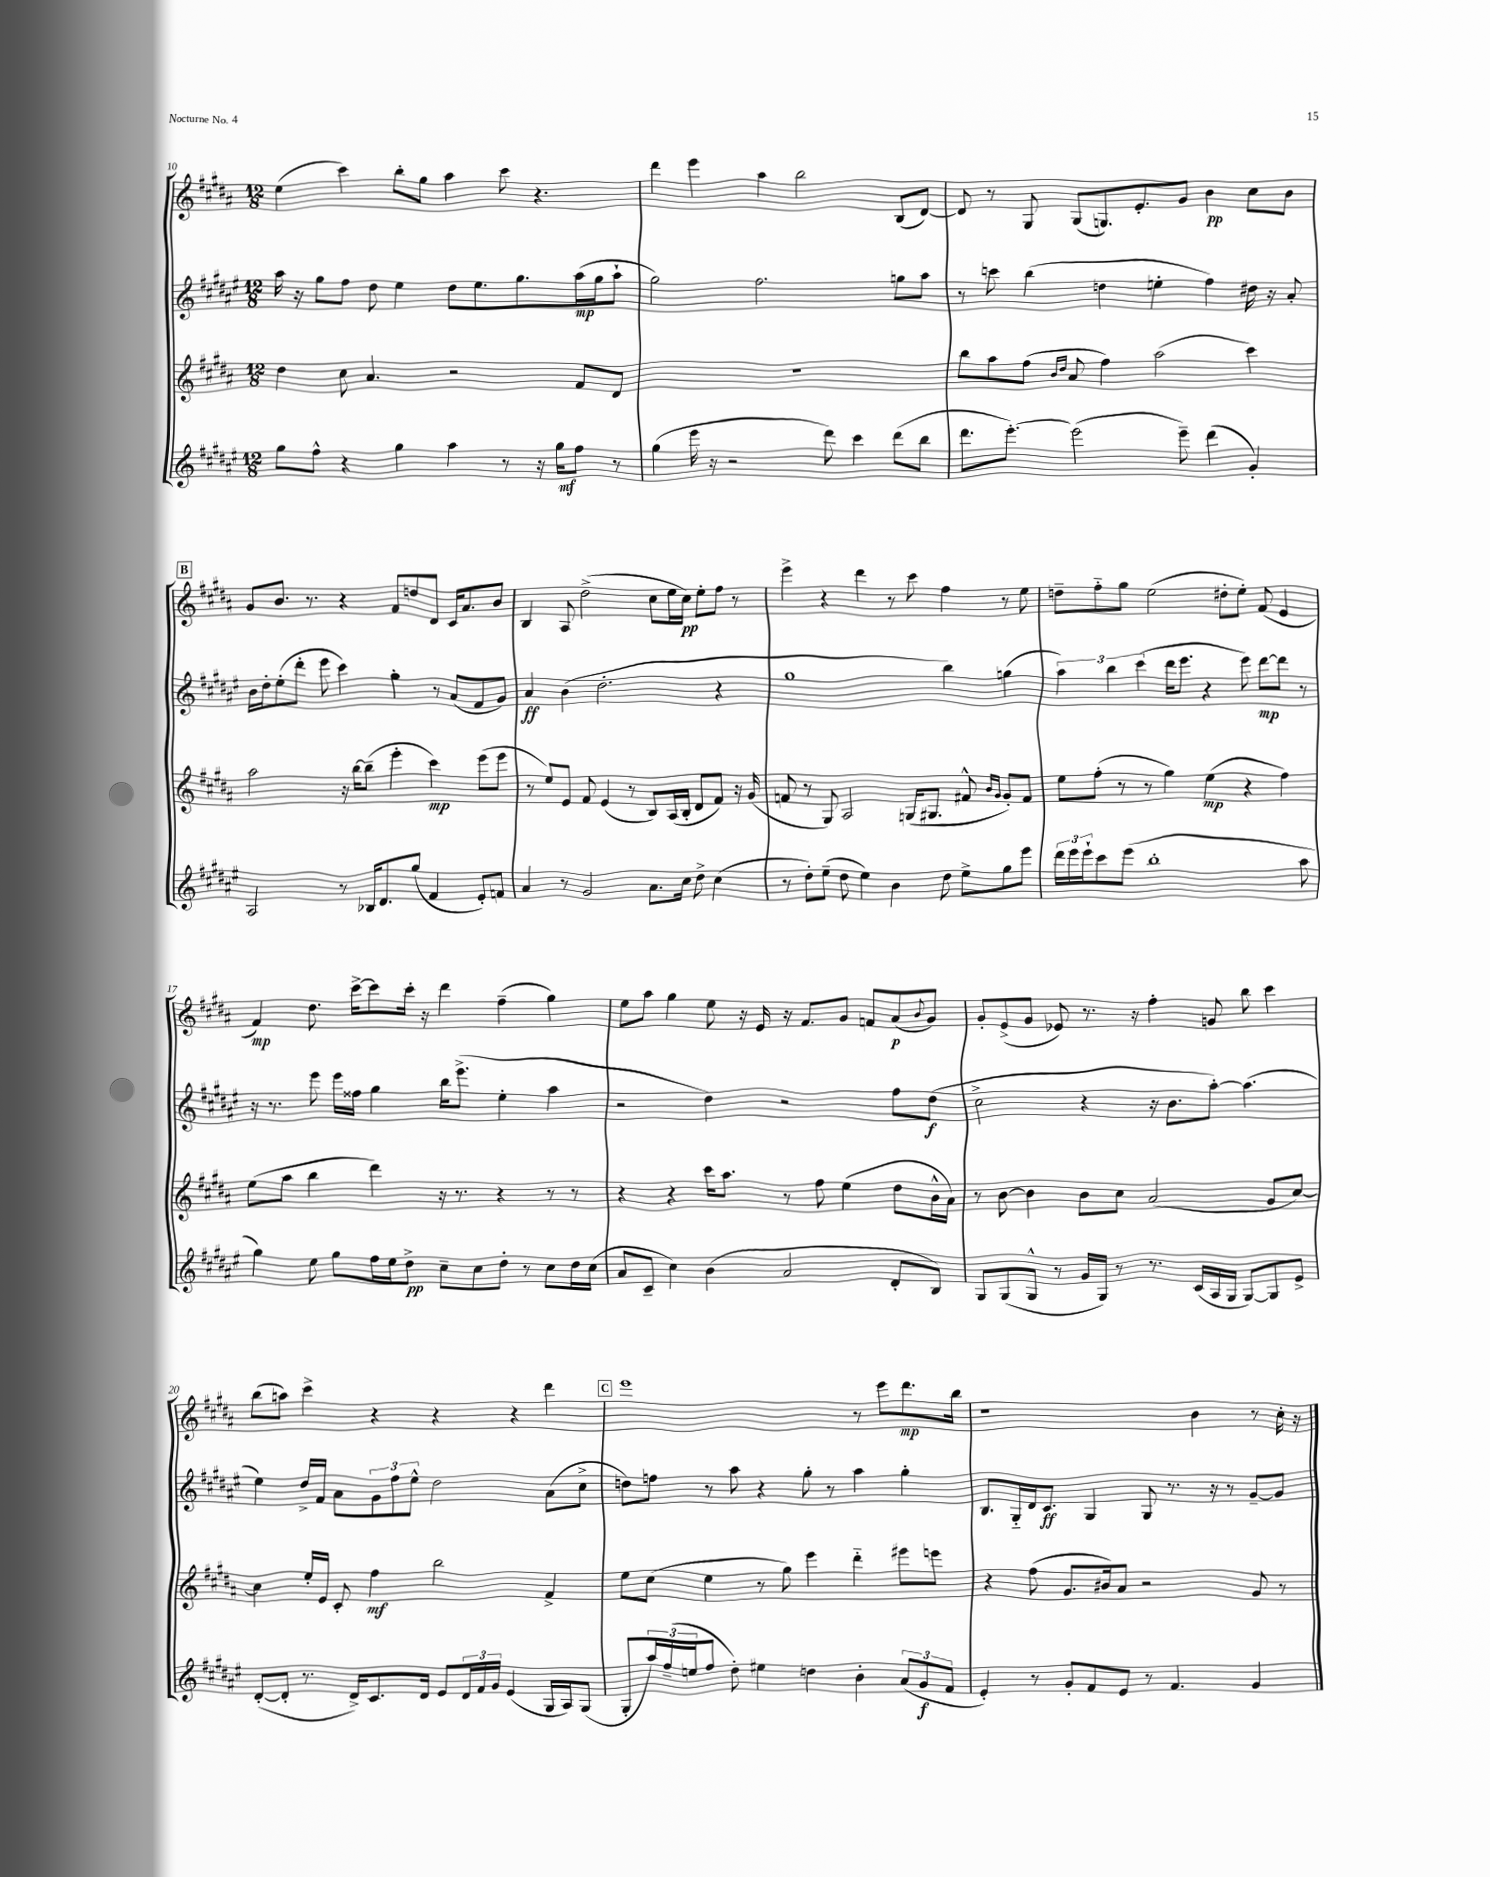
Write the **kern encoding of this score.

**kern	**kern	**kern	**kern
*staff4	*staff3	*staff2	*staff1
*clefG2	*clefG2	*clefG2	*clefG2
*k[f#c#g#d#a#e#]	*k[f#c#g#d#a#]	*k[f#c#g#d#a#e#]	*k[f#c#g#d#a#]
*M12/8	*M12/8	*M12/8	*M12/8
8gg#	4dd#	16aa#	(4ee
.	.	16r	.
8ff#^^	.	8gg#	.
4r	8cc#	8ff#	4ccc#)
.	4.a#	8dd#	.
4gg#	.	4ee#	8bb'
.	.	.	8gg#
4aa#	2r	8dd#	4aa#
.	.	8.ee#	.
8r	.	.	8ccc#
.	.	8.gg#	.
16r	.	.	4.r
16gg#	.	.	.
8ff#	8f#	(16aa#	.
.	.	16gg#	.
8r	8d#	8aa#`	.
=	=	=	=
(4gg#	1.r	2gg#)	4ddd#
16eee#	.	.	4eee
16r	.	.	.
2r	.	.	.
.	.	2.ff#	4aa#
.	.	.	2bb
8ddd#)	.	.	.
4ccc#	.	.	.
(8ddd#	.	8gg	(8B
8bb	.	8aa#	[8d#)
=	=	=	=
8.ddd#	8bb	8r	8d#]
.	8aa#	8ccc	8r
[8.eee#')	.	.	.
.	(8ff#	(4bb	8G#
.	16qqb	.	.
.	16qqdd#	.	.
(2eee#]	8a#	.	(8G#
.	4ff#)	4dd	8.G)
.	.	.	8.e'
.	(2aa#	4ee'	.
8eee#~)	.	.	8g#
(4ddd#	.	4ff#)	4b
4g#')	4ccc#)	16dd#	8cc#
.	.	16r	.
.	.	8a#'	8b
=	=	=	=
2A#	2aa#	16b	8g#
.	.	16dd#'	.
.	.	(8ee#'	8.b
.	.	8ddd#'	.
.	.	.	8.r
.	.	8eee#	.
8r	16r	4ccc#)	4r
.	[16bb	.	.
16B-	(8bb~]	.	.
8.d#	.	.	.
.	4eee'	4gg#'	8f#
(8gg#	.	.	8dd
4f#	4ccc#)	8r	8d#
.	.	(8a#	16c#
.	.	.	8.a#
8e#')	(8eee	8f#	.
8f	8eee	8g#)	8b
=	=	=	=
4a#	8r	4a#	4B
.	8ee)	.	.
8r	8e	(4b	8A#
2g#	8f#	.	(2dd#^
.	(4e	2.dd#'	.
.	8r	.	.
8.a#	8B)	.	8cc#
.	(16A#	.	16ee
16cc#	16B'	.	16cc#)
8dd#^	8d#	.	8ee'
(4cc#	8f#)	4r	8ff#
.	16r	.	8r
.	(16g#	.	.
=	=	=	=
8r	8f	1gg#	4eee^
8dd#')	8r	.	.
(8ee#~	8G#)	.	4r
8dd#	2A#	.	.
4ee#)	.	.	4ddd#
4b	.	.	8r
.	(16G	.	8ccc#
.	8.G#	.	.
8dd#	.	4bb)	4ff#
8ee#^	8f#^^	.	.
.	16qqb	.	.
.	16qqg#	.	.
8gg#	8g#')	(4gg	8r
8eee#	8f#	.	8ee
=	=	=	=
24ddd#	8ee	6aa#)	8dd~
24eee#	.	.	.
24eee#`	.	.	.
8ccc#	(8ff#'	.	8ff#'~
.	.	6bb	.
(8eee#	8r	.	8gg#
.	.	(6ccc#	.
1bb'	8r	.	(2ee
.	4gg#)	16ddd#	.
.	.	8.eee#	.
.	(4ee	4r	.
.	.	.	8dd#'
.	4r	8eee#)	8ee')
.	.	[8ddd#	(8f#
.	4ff#)	8ddd#]	4e
8aa#	.	8r	.
=	=	=	=
4gg#)	(8ee	16r	4f#)
.	.	8.r	.
.	8aa#	.	.
8ee#	4bb	8eee#	8.dd#
8gg#	.	16eee#	.
.	.	16ff##	[16ccc#^
16ff#	4ddd#)	4gg#	8ccc#]
16ee#	.	.	.
8dd#^	.	.	16ccc#'
.	.	.	16r
8cc#~	16r	16bb	4ddd#
.	8.r	(8.eee#^	.
8cc#	.	.	.
8dd#'	4r	4ee#'	(4ff#~
8r	.	.	.
8cc#	8r	4aa#	4gg#)
16dd#	8r	.	.
(16cc#	.	.	.
=	=	=	=
8a#	4r	2r	8ee
8c#~	.	.	8aa#
4cc#)	4r	.	4gg#
(4b	16ccc#	4dd#)	8ee
.	8.aa#	.	.
.	.	.	16r
.	.	.	16e
2a#	8r	2r	16r
.	.	.	8.f#
.	8ff#	.	.
.	(4ee	.	8g#
.	.	.	8f
8d#'	8dd#	8ff#	(8a#
.	.	.	8qqb
8B)	16b^^	(8dd#	8g#)
.	16a#)	.	.
=	=	=	=
8G#	8r	2cc#^	8g#'
(8G#	[8b	.	(8e^
8G#^^	4b]	.	8g#
8r	.	.	8e-)
16g#	8b	4r	8.r
16G#)	.	.	.
8r	8cc#	.	.
.	.	.	16r
8.r	(2a#	16r	4ff#'
.	.	8.b	.
(16c#	.	.	.
16A#	.	[8aa#')	8g
16G#	.	.	.
[8G#)	.	(4.aa#]	8bb
8G#]	8g#	.	4ccc#
8e#^	[8cc#)	.	.
=	=	=	=
([8d#'	4cc#]	4ee#)	(8bb
8d#']	.	.	8aa)
8.r	16ee'	16dd#^	4ccc#^
.	16e	16f#	.
.	8c#'	8a#	.
16d#^)	.	.	.
8.c#	4ff#	12g#	4r
.	.	12ff#	.
.	.	12ee#^^	.
16d#	.	.	.
8e#	2bb	2dd#	4r
24d#	.	.	.
24f#	.	.	.
24g#	.	.	.
(4e#	.	.	4r
16G#	4f#^	(8a#	4ddd#
16A#)	.	.	.
(8G#	.	8cc#^	.
=	=	=	=
8G#'	8ee	8dd)	1eee
24aa#)	(8cc#	8ff	.
(24ff#~	.	.	.
24ee	.	.	.
8ff#	4ee	8r	.
8dd#')	.	8aa#	.
4ee#	8r	4r	.
.	8gg#)	.	.
4dd	4eee	8gg#'	.
.	.	8r	.
4b'	4ddd#'~	4aa#	8r
.	.	.	8eee
(12a#	8eee#	4gg#'	8.ddd#
12g#	.	.	.
.	8eee	.	.
12f#	.	.	.
.	.	.	16bb
=	=	=	=
4e#')	4r	8.B	1r
.	.	16G#'~	.
8r	(8ff#	16d#	.
.	.	8.c#	.
8g#'	8.g#	.	.
8f#	.	4G#	.
.	16b#)	.	.
8e#	8a#	.	.
8r	2r	8G#	.
4.f#	.	8.r	.
.	.	.	4b
.	.	16r	.
.	.	8r	.
4g#	8g#	[8g#~	8r
.	8r	8g#]	16cc#'
.	.	.	16r
==	==	==	==
*-	*-	*-	*-
